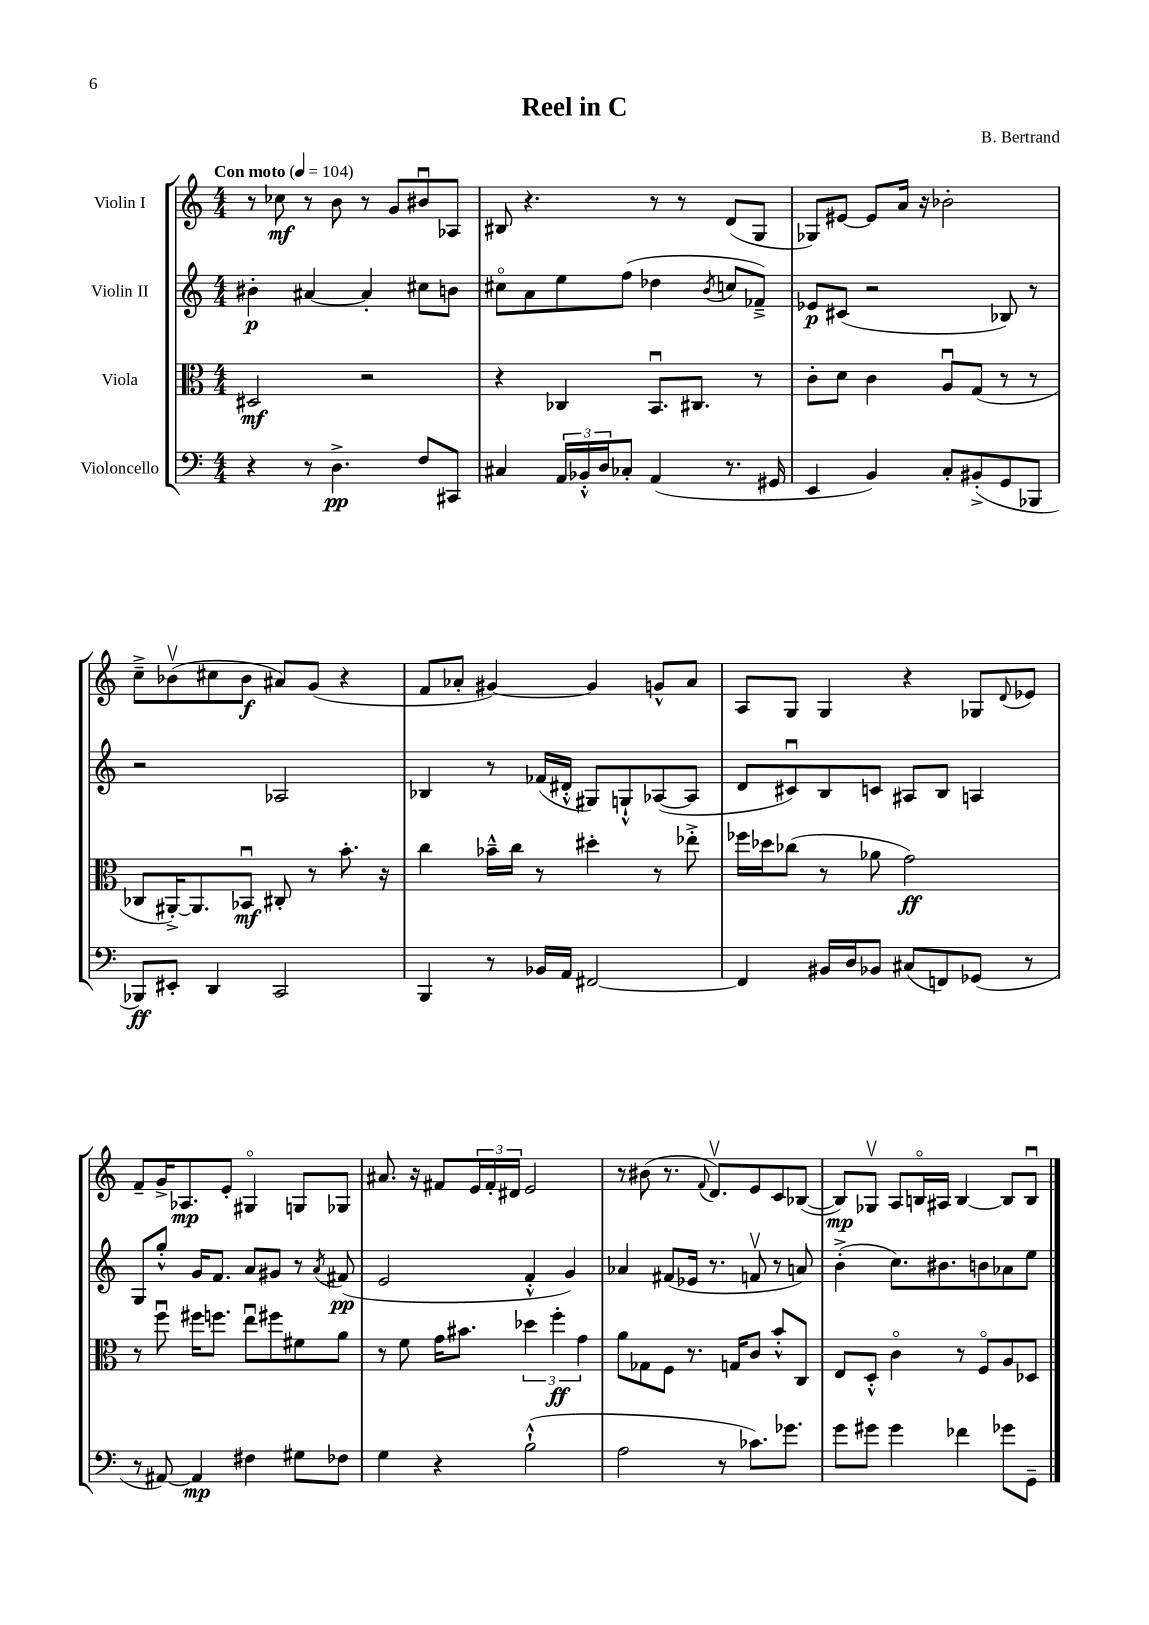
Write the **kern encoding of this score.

**kern	**kern	**kern	**kern
*staff4	*staff3	*staff2	*staff1
*clefF4	*clefC3	*clefG2	*clefG2
*k[]	*k[]	*k[]	*k[]
*M4/4	*M4/4	*M4/4	*M4/4
*MM104	*MM104	*MM104	*MM104
4r	2D#	4b#'	8r
.	.	.	8cc-
8r	.	[4a#	8r
4.D^	.	.	8b
.	2r	4a#']	8r
.	.	.	8g
8F	.	8cc#	8b#u
8CC#	.	8b	8A-
=	=	=	=
4C#	4r	8cc#o	8B#
.	.	8a	4.r
24AA	4C-	8ee	.
24BB-'^^	.	.	.
24D	.	.	.
8C-'	.	(8ff	.
(4AA	8.BBu	4dd-	8r
.	.	.	8r
.	8.C#	.	.
.	.	8qb	.
8.r	.	8cc	(8d
.	8r	8f-~^)	8G
16GG#	.	.	.
=	=	=	=
4EE	8c'	8e-	8G-)
.	8d	(8c#	[8e#
4BB)	4c	2r	8e#]
.	.	.	16a
.	.	.	16r
8C'	8Au	.	2b-'
(8BB#'^	(8G	.	.
8GG	8r	8B-)	.
8BBB-	8r	8r	.
=	=	=	=
8BBB-)	8C-	2r	8cc~^
8EE#'	[16AA#'^)	.	(8b-v
.	8.AA#]	.	.
4DD	.	.	8cc#
.	8BB-u	.	8b-
2CC	8C#'	2A-	8a#)
.	8r	.	(8g
.	8.b'	.	4r
.	16r	.	.
=	=	=	=
4BBB	4cc	4B-	8f
.	.	.	8a-'
8r	16b-~^^	8r	[4g#)
.	16cc	.	.
16BB-	8r	(16f-	.
16AA	.	16d#'^^	.
[2FF#	4dd#'	8G#)	4g#]
.	.	8G`^^	.
.	8r	([8A-	8g^^
.	8ee-'^	8A-]	8a-
=	=	=	=
4FF#]	16ff-	8d	8A
.	16dd-	.	.
.	(8cc-	8c#u)	8G
16BB#	8r	8B	4G
16D	.	.	.
8BB-	8a-	8c	.
(8C#	2g)	8A#	4r
8FF)	.	8B	.
(8GG-	.	4A	8G-
.	.	.	8qqd
8r	.	.	8e-
=	=	=	=
8r	8r	8G	8f~
[8AA#)	8ffu	8gg'^^	16g^
.	.	.	8.A-
4AA#]	16ff#	16g	.
.	8.ff	8.f	.
.	.	.	8e'
4F#	8eeu	8a	4G#o
.	8ff#	8g#	.
8G#	8f#	8r	8G
.	.	8qa	.
8F-	8a	(8f#	8G-
=	=	=	=
4G	8r	2e	8.a#
.	8f	.	.
.	.	.	16r
4r	16g	.	8f#
.	8.b#	.	.
.	.	.	24e
.	.	.	24f#'
.	.	.	24d#
(2B`^^	6dd-	4f'^^	2e
.	6ff'	.	.
.	.	4g)	.
.	6g	.	.
=	=	=	=
2A	8a	4a-	8r
.	8G-	.	(8b#
.	8F	(8f#	8.r
.	8.r	16e-	.
.	.	.	8qqf
.	.	8.r	8.dv)
8r	.	.	.
.	16G	.	.
8.c-)	8c	8fv	8e
.	8b'^^	8r	8c
8.g-	.	.	.
.	8C	8a)	([8B-
=	=	=	=
8g	8E	(4b'^	8B-])
8g#	8D'^^	.	8G-v
4g#	4co	8.cc)	8A
.	.	.	16Bo
.	.	8.b#	16A#
4f-	8r	.	[4B
.	8Fo	8b	.
8g-	8A	8a-	8B]
8GG~	8D-	8ee	8Bu
==	==	==	==
*-	*-	*-	*-
